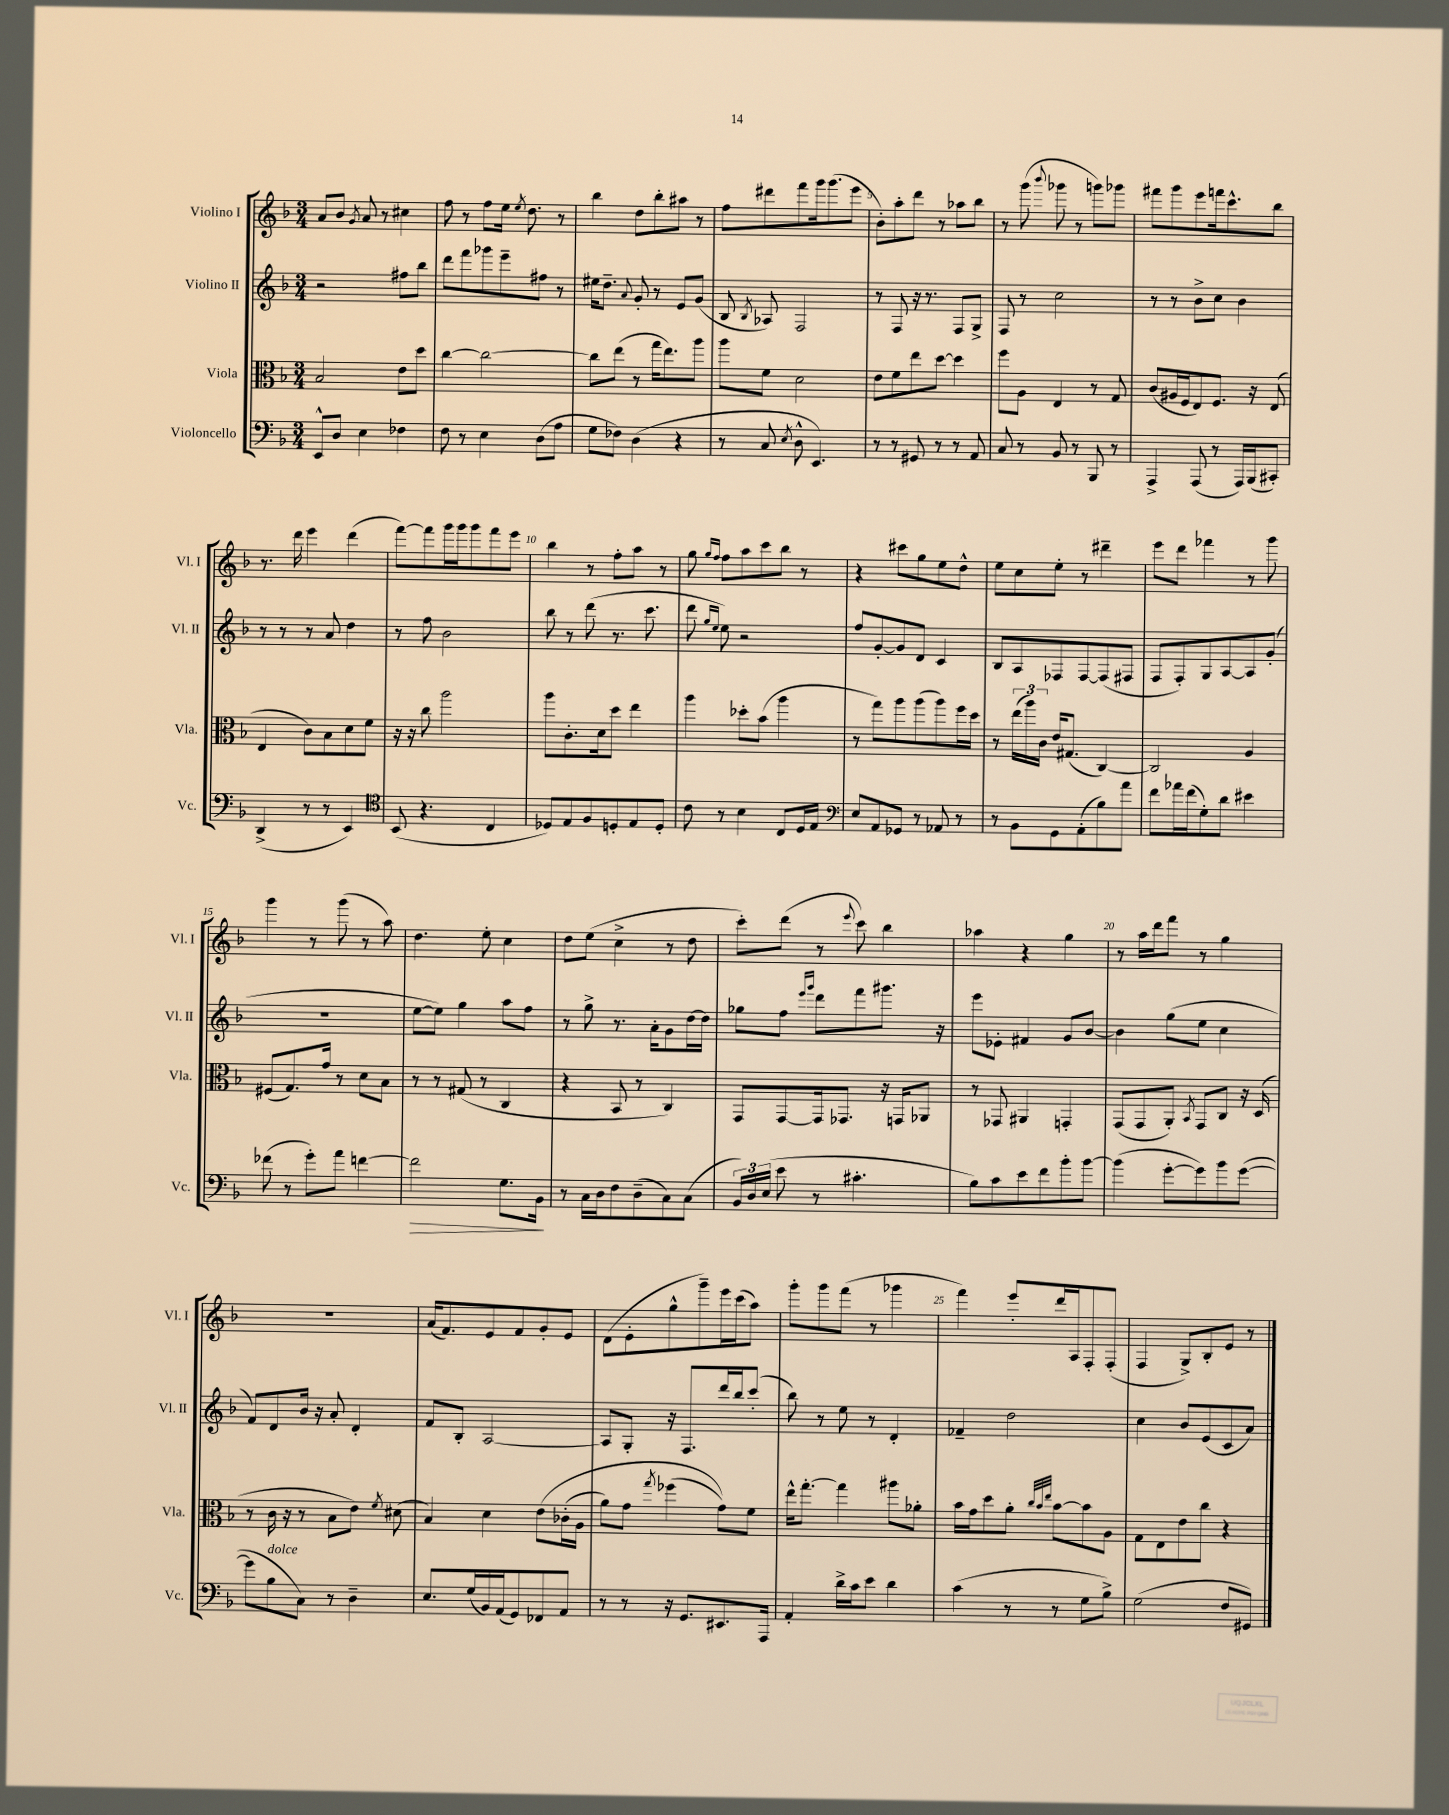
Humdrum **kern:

**kern	**kern	**kern	**kern
*staff4	*staff3	*staff2	*staff1
*clefF4	*clefC3	*clefG2	*clefG2
*k[b-]	*k[b-]	*k[b-]	*k[b-]
*M3/4	*M3/4	*M3/4	*M3/4
8EE^^	2B-	2r	8a
8D	.	.	8b-
.	.	.	8qg
4E	.	.	8a
.	.	.	8r
4F-	8e	8ff#	4cc#
.	8dd	8bb-	.
=	=	=	=
8F	[4cc	8ddd	8ff
8r	.	8fff	8r
4E	2cc_	8ggg-	8ff
.	.	8eee~	16ee
.	.	.	8qee
.	.	.	8.dd
(8D	.	8ff#	.
8A	.	8r	8r
=	=	=	=
8G	8cc]	16ee#	4bb-
.	.	8.dd~	.
8F-)	(8ee	.	.
.	.	8qqa	.
(4D	8r	8g'	8dd
.	16gg	8r	8bb-'
.	8.ee)	.	.
4r	.	8e	8aa#
.	8aa	(8g	8r
=	=	=	=
8r	8aa	8B-	8ff
.	.	8qB-	.
8C	8f	8A-)	8ddd#
8qE	.	.	.
8D^^	2d	2F	8fff
4.EE)	.	.	16ggg
.	.	.	(8.ggg
.	.	.	8eee
=	=	=	=
8r	8e	8r	8b-')
8r	8f	8F	8aa'
8GG#	8ee	16r	8ddd
.	.	8.r	.
8r	[8dd	.	8r
8r	4dd]	8F	8aa-
8AA	.	8G^	8bb-
=	=	=	=
8C	8ff	8F	8r
8r	8A	8r	(8ggg
.	.	.	8qqbbb-
8BB-	4E	2cc	8ggg-
8r	.	.	8r
8BBB-	8r	.	8ggg)
8r	8G	.	8ggg-
=	=	=	=
4AAA^	(8c	8r	8fff#
.	16A#	8r	8ggg
.	16F	.	.
(8AAA	8E)	8b-^	8eee
8r	8.F	8cc	16fff
.	.	.	8.ccc^^
16AAA)	.	4b-	.
(16BBB-	16r	.	.
8CC#')	(8E	.	8bb-
=	=	=	=
(4DD^	4E	8r	8.r
.	.	8r	.
.	.	.	16ddd
8r	8c)	8r	4eee
8r	8B-	8a	.
4EE)	8d	4dd	(4ddd
.	8f	.	.
=	=	=	=
*clefC4	*	*	*
(8BB-	16r	8r	[8fff)
.	16r	.	.
4.r	8cc	8ff	8fff]
.	2aa	2b-	16ggg
.	.	.	16ggg
.	.	.	8ggg
4C	.	.	8fff
.	.	.	8eee
=	=	=	=
8D-)	8aa	8bb-	4bb-
8E	8.c'	8r	.
8F	.	(8ddd	8r
.	16d	.	.
8D'	8dd	8.r	8ff'
8E	4ee	.	8aa
.	.	8.ccc	.
8D'	.	.	8r
=	=	=	=
8c	4aa	8ddd	8gg
.	.	16qqgg	16qqgg
.	.	16qqee	16qqff
8r	.	8ee)	8ff
4B-	8dd-'	2r	8aa
.	(8b-	.	8ccc
8C	4aa	.	8bb-
16D	.	.	8r
16E	.	.	.
=	=	=	=
*clefF4	*	*	*
8E	8r	8ff	4r
8AA	8gg)	[8g'	.
8GG-	8aa	8g]	8ccc#
8r	(8aa	8d	8gg
8AA-	8aa)	4c	8ee
8r	16ff	.	8dd^^
.	16dd	.	.
=	=	=	=
8r	8r	8B-	8ee
8BB-	(24ee	8A	8cc
.	24aa)	.	.
.	24c	.	.
8GG	16e	8F-	8ee'
.	(8.G#	.	.
(8AA'	.	[8F-	8r
8B-)	[4C)	(8F-]	4ddd#~
8a	.	8F#	.
=	=	=	=
8f	2C]	8F	8eee
16a-	.	8F')	8ddd
(16f	.	.	.
8G')	.	8G	4fff-
8d	.	[8A	.
4e#	4A	8A]	8r
.	.	(8g'	8ggg
=	=	=	=
(8f-	(8F#	2.r	4ggg
8r	8.G)	.	.
8g')	.	.	8r
.	16g	.	.
8a	8r	.	(8ggg
[4f	8d	.	8r
.	8B-	.	8aa)
=	=	=	=
2f]	8r	[8ee	4.dd
.	8r	8ee])	.
.	(8G#	4gg	.
.	8r	.	8ee'
8.G	4C	8aa	4cc
.	.	8ff	.
16BB-	.	.	.
=	=	=	=
8r	4r	8r	8dd
16C	.	8gg^	(8ee
16D	.	.	.
8F	8BB-	8.r	4cc^
(8D~	8r	.	.
.	.	16a'	.
8C)	4C)	8g	8r
(8C	.	[16dd	8dd
.	.	16dd]	.
=	=	=	=
24BB-)	8GG	8gg-	8ccc')
24D	.	.	.
(24E	.	.	.
8e	[8GG	8ff	(8ddd
.	.	16qqeee	.
.	.	16qqggg	.
8r	16GG]	8ddd	8r
.	8.GG-	.	.
.	.	.	8qqeee
4.c#'	.	8fff	8ccc)
.	16r	8.ggg#	4bb-
.	16GG	.	.
.	8AA-	.	.
.	.	16r	.
=	=	=	=
8B-)	8r	8eee	4aa-
8c	8GG-	8e-'	.
8e	4AA#	4f#	4r
8f	.	.	.
8b-'	4GG'	8g	4gg
[8b-	.	[8b-	.
=	=	=	=
(4b-]	(8GG	4b-]	8r
.	8GG	.	16aa
.	.	.	16ddd
[8g'	8AA')	(8gg	8fff
.	8qBB-	.	.
8g])	8GG	8ee	8r
8b-	8C	4cc	4gg
([8g	16r	.	.
.	(16D	.	.
=	=	=	=
8g]	8r	8f)	2.r
8B-	16c	8d	.
.	16r	.	.
8C)	8r	16b-	.
.	.	16r	.
8r	8B-	8a'	.
4D~	8e)	4d'	.
.	8qf	.	.
.	(8d#	.	.
=	=	=	=
8.E	4B-)	8f	(16a
.	.	.	8.f)
.	.	8B-'	.
(16G	.	.	.
16BB-)	4d	[2A	8e
(16AA	.	.	.
8GG)	.	.	8f
8FF-	&(8e	.	8g'
8AA	(16c-'	.	8e
.	16A	.	.
=	=	=	=
8r	8a)	8A]	(8d
8r	8g	8G'	8e'
.	8qgg	.	.
16r	(4ff-	16r	8gg^^
8.GG	.	8.F	.
.	.	.	8ggg~)
8.EE#	8g)&)	16ddd	16eee
.	.	16bb-	(16ccc
.	8f	(8ccc'	8aa)
16AAA	.	.	.
=	=	=	=
4AA'	16ee^^	8bb-)	8ggg'
.	[8.gg'	.	.
.	.	8r	8ggg
16d^	4gg]	8ee	(8fff
16c	.	.	.
8e	.	8r	8r
4d	8aa#	4d'	4ggg-
.	8a-'	.	.
=	=	=	=
(4c	16b-	4f-~	4fff)
.	16g	.	.
.	8dd	.	.
8r	8a'	2dd	8eee'
.	32qqcc	.	.
.	32qqb-	.	.
.	32qqee	.	.
8r	[8b-	.	16ddd
.	.	.	16A
8G	8b-]	.	8F'
8B-^)	8A	.	(8F'
=	=	=	=
(2G	8G	4cc	4F
.	8E	.	.
.	8e	8b-	8G^)
.	8cc	(8e	8B-'
8F	4r	8c	8e
8GG#)	.	8a)	8r
==	==	==	==
*-	*-	*-	*-
